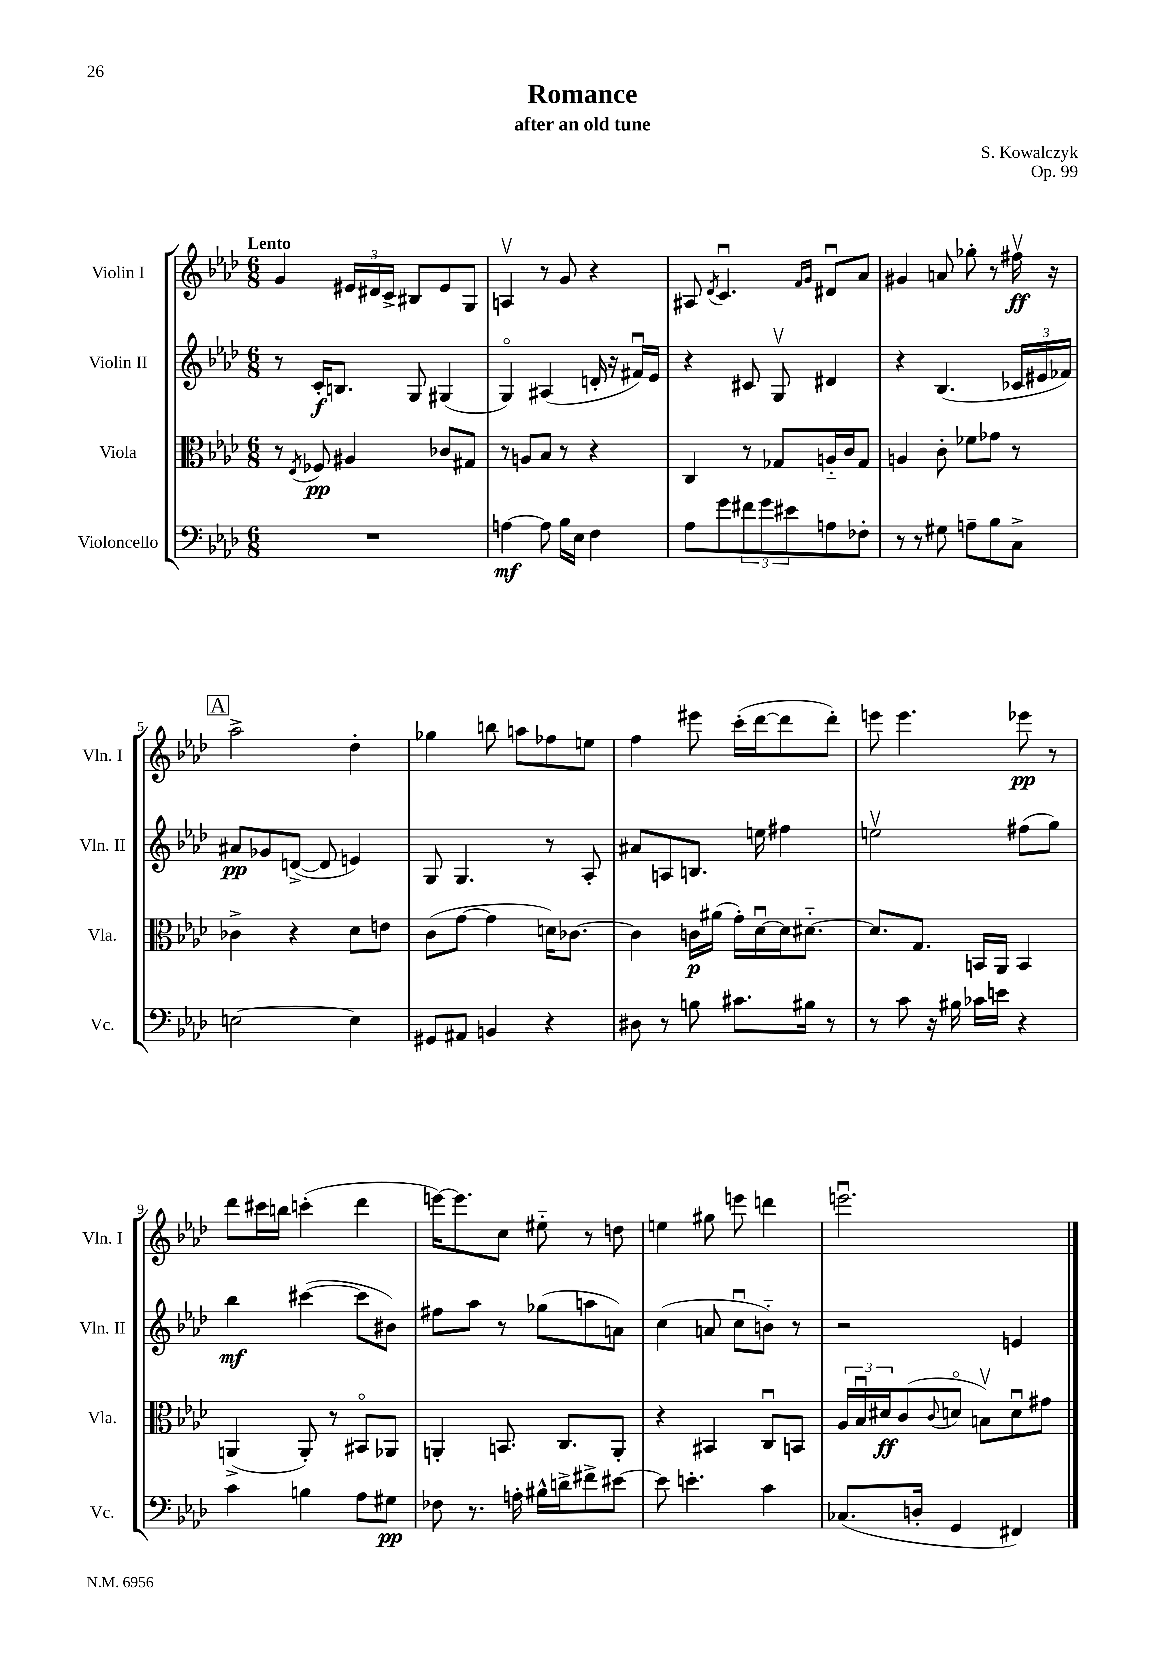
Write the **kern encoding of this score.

**kern	**kern	**kern	**kern
*staff4	*staff3	*staff2	*staff1
*clefF4	*clefC3	*clefG2	*clefG2
*k[b-e-a-d-]	*k[b-e-a-d-]	*k[b-e-a-d-]	*k[b-e-a-d-]
*M6/8	*M6/8	*M6/8	*M6/8
2.r	8r	8r	4g
.	8qE-	.	.
.	8F-	16c'	.
.	.	8.B	.
.	4A#	.	24e#
.	.	.	24d#
.	.	.	24c^
.	.	8G	8B#
.	8c-	(4G#	8e#
.	8G#	.	8G
=	=	=	=
[4A	8r	4Go)	4Av
.	8A	.	.
8A]	8B-	(4A#	8r
16B-	8r	.	8g
16E-	.	.	.
4F	4r	16d'	4r
.	.	16r	.
.	.	16f#u)	.
.	.	16e-	.
=	=	=	=
8A-	4C	4r	8A#
.	.	.	8qd-
8g	.	.	4.cu
12f#	8r	8c#	.
12g	.	.	.
.	8G-	8Gv	.
12e#	.	.	.
.	.	.	16qqf
.	.	.	16qqg
8A	16A'~	4d#	8d#u
.	16c	.	.
8F-'	8G-	.	8a-
=	=	=	=
8r	4A	4r	4g#
8r	.	.	.
8G#	8c'	(4.B-	8a
8A~	8f-	.	8gg-'
8B-	8g-	.	8r
8C^	8r	24c-	16ff#v
.	.	24e#	.
.	.	.	16r
.	.	24f-)	.
=	=	=	=
[2E	4c-^	8a#	2aa-^
.	.	8g-	.
.	4r	([8d^	.
.	.	8d]	.
4E]	8d-	4e)	4dd-'
.	8e	.	.
=	=	=	=
8GG#	(8c	8G	4gg-
8AA#	[8g	4.G	.
4BB	4g]	.	8bb
.	.	.	8aa
4r	16d)	8r	8ff-
.	[8.c-	.	.
.	.	8A-'	8ee
=	=	=	=
8D#	4c-]	8a#	4ff
8r	.	8A	.
8B	16c	8.B	8eee#
.	(16a#	.	.
8.c#	16g')	.	(16ccc'
.	[16d-u	16ee	[16ddd-
.	16d-]	4ff#	8ddd-]
16B#	[8.d#'~	.	.
8r	.	.	8ddd-')
=	=	=	=
8r	8.d#]	2eev	8eee
8c	.	.	4.eee
.	8.G	.	.
16r	.	.	.
16B#	.	.	.
16c-	16BB	.	.
16e	16AA-	.	.
4r	4BB	(8ff#	8eee-
.	.	8gg)	8r
=	=	=	=
4c	(4AA^	4bb-	8ddd-
.	.	.	16ccc#
.	.	.	16bb
4B	8AA')	([4ccc#	(4ccc'
.	8r	.	.
8A-	8BB#o	8ccc#]	4ddd-
8G#	8AA-	8b#)	.
=	=	=	=
8F-	4AA'	8ff#	[16eee)
.	.	.	8.eee]
8.r	.	8aa-	.
.	8.BB	8r	8cc
16A'	.	.	.
16B#^^	.	(8gg-	8ee#'~
16d^	8.C	.	.
8f#^	.	8aa	8r
[8e#	8AA'	8a)	8dd
=	=	=	=
8e#]	4r	(4cc	4ee
4.e'	.	.	.
.	4BB#	8a	8gg#
.	.	8ccu	8eee
4c	8Cu	8b'~)	4ddd
.	8BB	8r	.
=	=	=	=
(8.C-	24A-	2r	2.eeeu
.	24B-u	.	.
.	24d#	.	.
.	(8c	.	.
16D'	.	.	.
.	8qqc	.	.
4GG	8do	.	.
.	8Bv)	.	.
4FF#)	8du	4e	.
.	8g#	.	.
==	==	==	==
*-	*-	*-	*-
